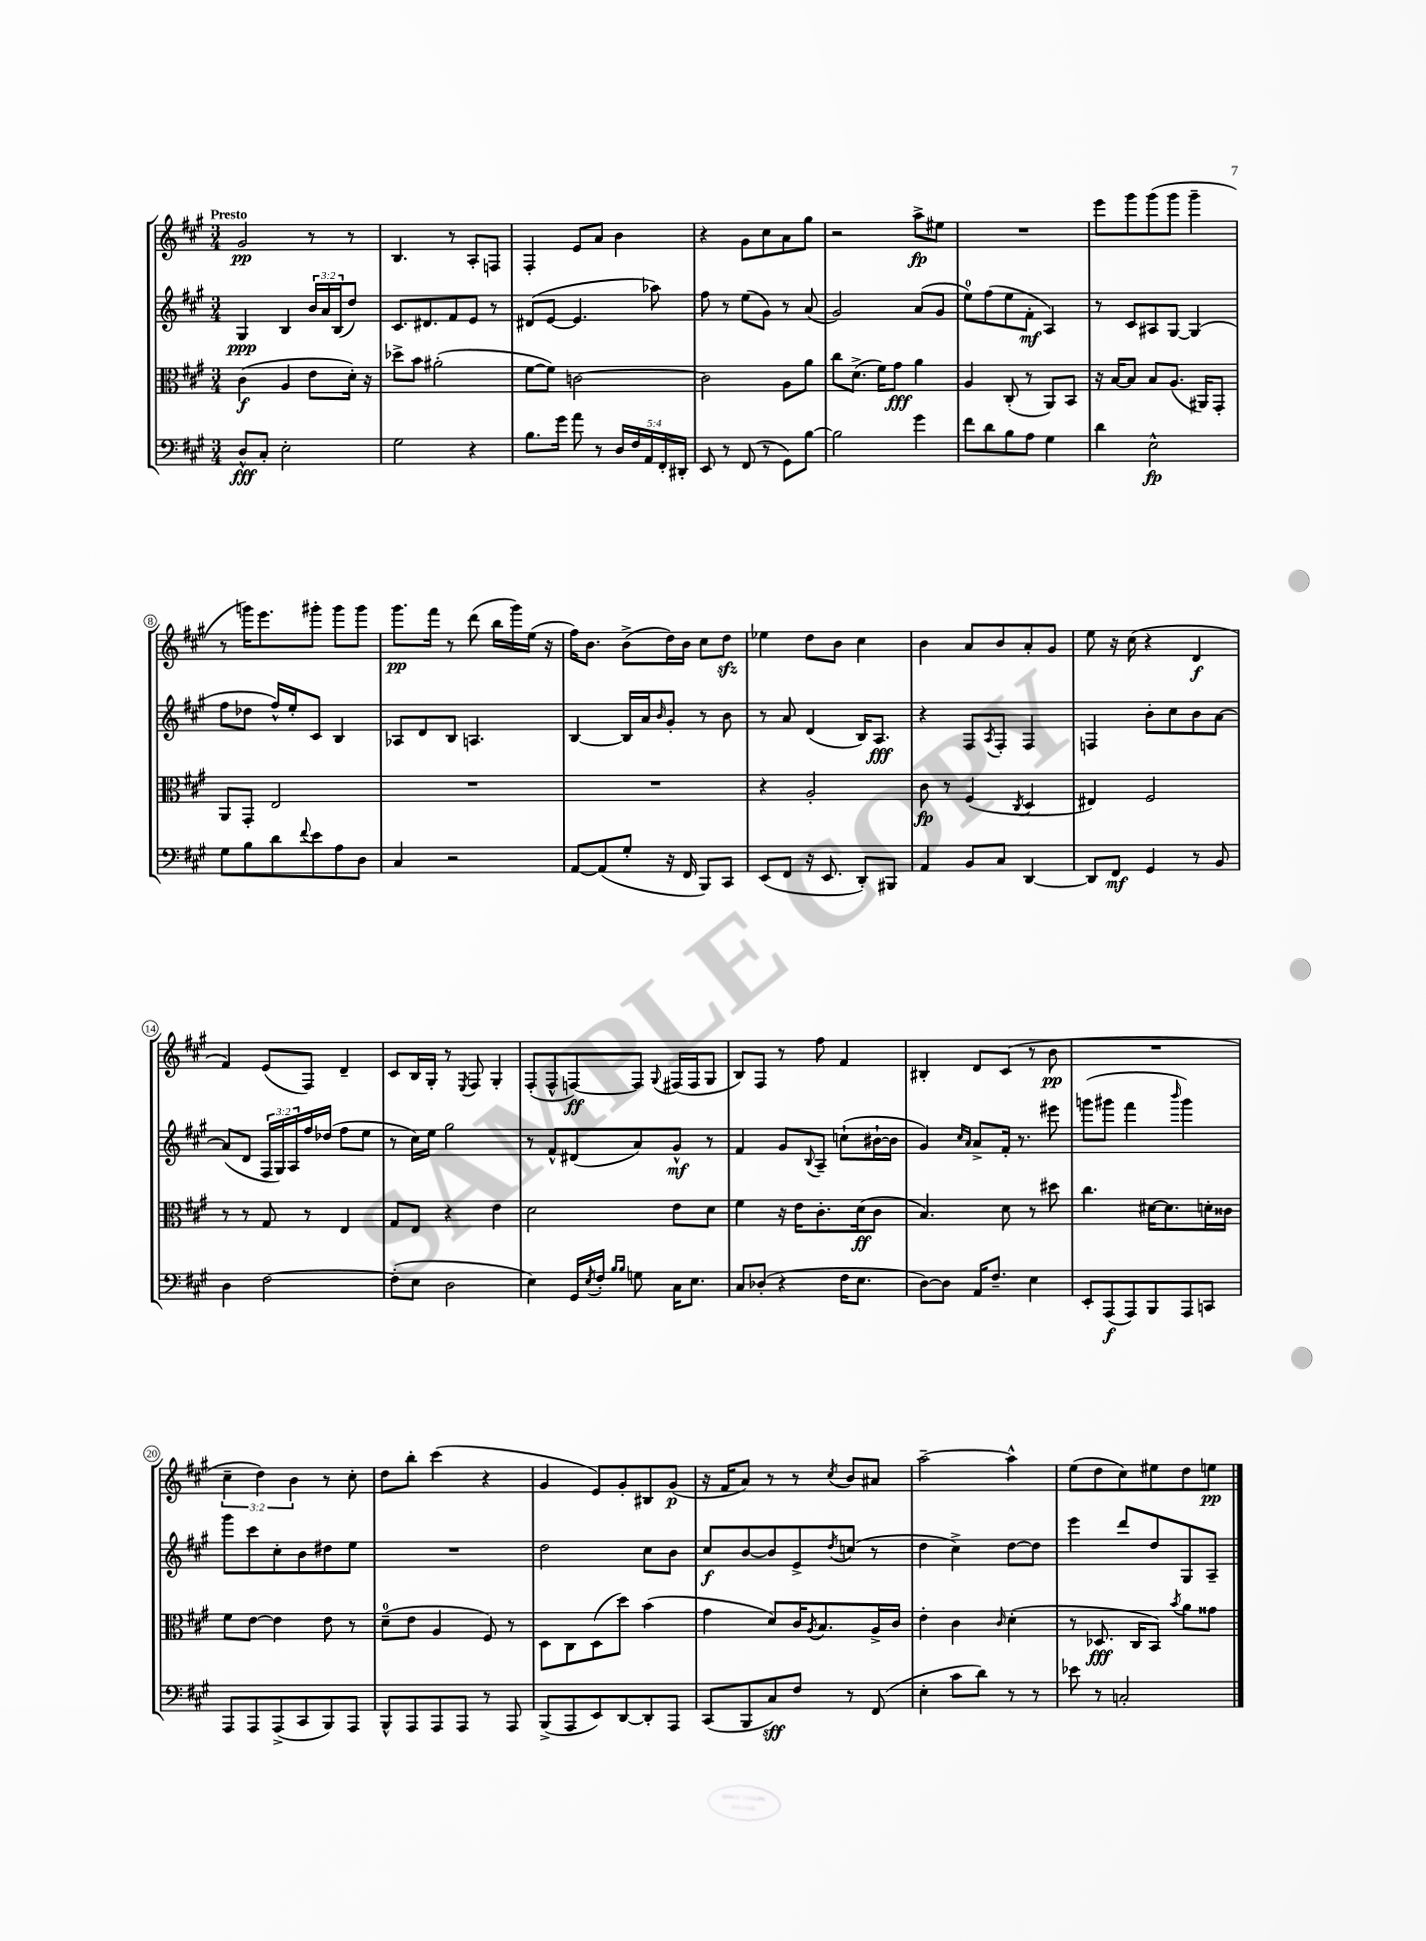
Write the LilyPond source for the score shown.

<<
\new StaffGroup <<
\new Staff = "s0" {
    \clef treble \key a \major \numericTimeSignature \time 3/4 \override Staff.TupletNumber.text = #tuplet-number::calc-fraction-text \tempo "Presto"
    gis'2\pp r8 r8 |
    b4. r8 a8-. f8 |
    fis4-. e'8 a'8 b'4 |
    r4 gis'8 cis''8 a'8 gis''8 |
    r2 a''8->\fp eis''8 |
    R2. |
    e'''8 gis'''8 gis'''8( gis'''8 gis'''4-- |
    r8 g'''16) e'''8. gis'''8-. gis'''8 gis'''8 |
    gis'''8.\pp fis'''16 r8 d'''8( b''16 gis'''16) e''16( r16 |
    fis''16) b'8. b'8->( d''16) b'16 cis''8 d''8\sfz |
    ees''4 d''8 b'8 cis''4 |
    b'4 a'8 b'8 a'8-. gis'8 |
    e''8 r16 cis''16( r4 d'4\f |
    fis'4) e'8( fis8) d'4-- |
    cis'8 b16 gis16-. r8 \acciaccatura { e8 } fis8 gis4-. |
    fis8-.( fis8-^ f8~\ff) f8 \appoggiatura { gis8 } fis16( fis16 gis8 |
    b8) fis8 r8 fis''8 fis'4 |
    bis4-. d'8 cis'8( r8 b'8\pp |
    R2. |
    \tuplet 3/2 { cis''4-- d''4) b'4 } r8 cis''8-. |
    d''8 b''8-. cis'''4( r4 |
    gis'4 e'8) gis'8-. bis8 gis'8\p( |
    r16 fis'16 a'8) r8 r8 \acciaccatura { cis''8 } b'8 ais'8 |
    a''2~-- a''4-^ |
    e''8( d''8 cis''8) eis''8 d''8 e''8\pp \bar "|." |
}
\new Staff = "s1" {
    \clef treble \key a \major \numericTimeSignature \time 3/4 \override Staff.TupletNumber.text = #tuplet-number::calc-fraction-text
    gis4\ppp b4 \tuplet 3/2 { b'16 a'16 b16( } d''8) |
    cis'8. dis'8. fis'8 e'8 r8 |
    dis'8( e'8~ e'4. aes''8) |
    fis''8 r8 e''8( gis'8) r8 a'8( |
    gis'2) a'8( gis'8 |
    e''8-0) fis''8( e''8 fis'8-.\mf a4) |
    r8 cis'8 ais8 gis8~ gis4( |
    fis''8 des''8 fis''16-^) e''16-. cis'8 b4 |
    aes8 d'8 b8 a4. |
    b4~ b16 a'16 \grace { b'16 } gis'8-. r8 b'8 |
    r8 a'8 d'4( b16) a8.\fff |
    r4 fis8 \acciaccatura { a8 } fis8-. fis4 |
    f4 b'8-. cis''8 b'8 a'8~ |
    a'8( d'8 \tuplet 3/2 { fis16 gis16) a16 } fis''16 des''16( fis''8 e''8 |
    r8 cis''16) e''16 gis''2 |
    r8 fis'8-^ dis'8( a'8) gis'8-^\mf r8 |
    fis'4 gis'8 \appoggiatura { b8 } a8-- c''8-!( bis'16~-! bis'16 |
    gis'4) \grace { cis''16 a'16 } a'8-> fis'16-. r8. eis'''8 |
    g'''8( gis'''8 fis'''4 \grace { b'''16 } gis'''4) |
    gis'''8 cis'''8 cis''8-. b'8 dis''8 e''8 |
    R2. |
    d''2 cis''8 b'8 |
    cis''8\f b'8~ b'8 e'8-> \acciaccatura { d''8 } c''8( r8 |
    d''4 cis''4->) d''8~ d''8 |
    e'''4 d'''8 d''8 gis8 a8-- \bar "|." |
}
\new Staff = "s2" {
    \clef alto \key a \major \numericTimeSignature \time 3/4
    cis'4\f( a4 e'8 d'16-.) r16 |
    des''8-> b'8 ais'2-.( |
    fis'8~ fis'8) c'2~ |
    c'2 a8 a'8 |
    cis''8 d'8.->( fis'16) gis'8\fff a'4 |
    a4 cis8-.( r8 a,8) b,8 |
    r16 b16~ b8 b8 a8.( ais,16) gis,8-. |
    a,8 gis,8-. e2 |
    R2. |
    R2. |
    r4 a2-. |
    cis'8\fp r8 fis4( \acciaccatura { cis8 } d4 |
    eis4) fis2 |
    r8 r8 gis8 r8 e4 |
    gis8 e8 r4 e'4 |
    d'2 e'8 d'8 |
    fis'4 r16 e'16 cis'8.-. d'16\ff( cis'8 |
    b4.) d'8 r8 dis''8 |
    cis''4. dis'16~ dis'8. d'16-. cisis'16 |
    fis'8 e'8~ e'4 e'8 r8 |
    d'8-0--( e'8 a4 fis8) r8 |
    d8 cis8 d8( d''8) b'4( |
    gis'4 d'8) cis'16 \acciaccatura { a8 } b8. a16-> cis'16 |
    e'4-. cis'4 \grace { cis'16 } d'4-.( |
    r8 des8.\fff cis16 b,8) \acciaccatura { b'8 } a'8 gisis'8 \bar "|." |
}
\new Staff = "s3" {
    \clef bass \key a \major \numericTimeSignature \time 3/4 \override Staff.TupletNumber.text = #tuplet-number::calc-fraction-text
    d8-^\fff cis8-. e2-. |
    gis2 r4 |
    b8. gis'16 a'8 r8 \tuplet 5/4 { d16 fis16 a,16 fis,16-. dis,16-. } |
    e,8 r8 fis,8( r8 gis,8) b8~ |
    b2 gis'4 |
    fis'8 d'8 b8 a8 gis4 |
    d'4 e2-^\fp |
    gis8 b8 d'8 \appoggiatura { fis'8 } e'8 a8 d8 |
    cis4 r2 |
    a,8~ a,8( gis8-. r16 fis,16 b,,8) cis,8 |
    e,8( fis,8 r16 e,8. d,8-.) bis,,8 |
    a,4 b,8 cis8 d,4~ |
    d,8 fis,8\mf gis,4 r8 b,8 |
    d4 fis2~ |
    fis8-.( e8 d2 |
    e4) gis,16 \acciaccatura { e8 } fis16-. \grace { b16 b16 } g8 cis16 e8. |
    cis8 des8-.( r4 fis16 e8. |
    d8~) d8 a,16 fis8.-- e4 |
    e,8-. a,,8\f( a,,8) b,,8 a,,8 c,8 |
    a,,8 a,,8 a,,8->( cis,8 b,,8) a,,8 |
    b,,8-^ a,,8 a,,8 a,,8 r8 a,,8 |
    b,,8->( a,,8 e,8) d,8~ d,8-. a,,8 |
    cis,8( b,,8 cis8\sff) fis8 r8 fis,8( |
    e4-. cis'8 d'8) r8 r8 |
    ees'8 r8 c2-. \bar "|." |
}
>>
>>
\layout { \context { \Score \override BarNumber.stencil = #(make-stencil-circler 0.1 0.3 ly:text-interface::print) } }
